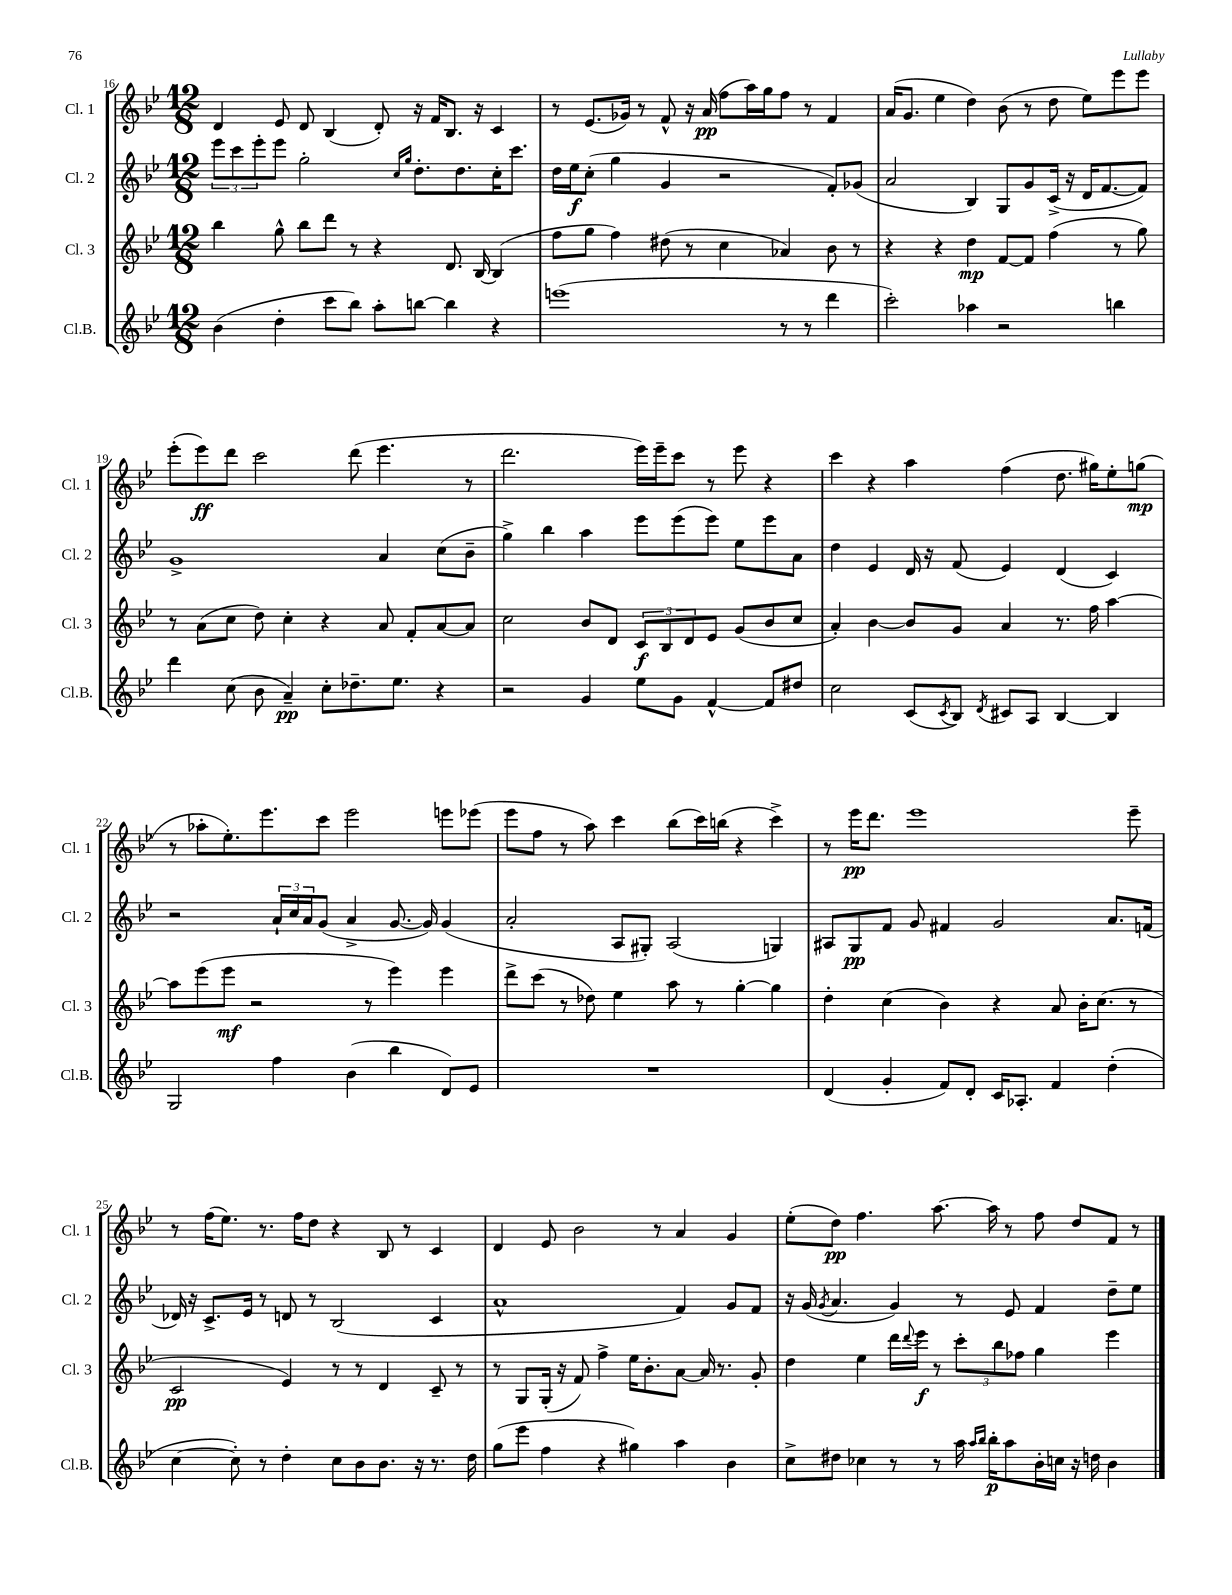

**kern	**dynam	**kern	**dynam	**kern	**dynam	**kern	**dynam
*part4	*part4	*part3	*part3	*part2	*part2	*part1	*part1
*staff4	*staff4	*staff3	*staff3	*staff2	*staff2	*staff1	*staff1
*I"Cl.B.	*	*I"Cl. 3	*	*I"Cl. 2	*	*I"Cl. 1	*
*I'Cl.B.	*	*I'Cl. 3	*	*I'Cl. 2	*	*I'Cl. 1	*
*clefG2	*	*clefG2	*	*clefG2	*	*clefG2	*
*k[b-e-]	*	*k[b-e-]	*	*k[b-e-]	*	*k[b-e-]	*
*M12/8	*	*M12/8	*	*M12/8	*	*M12/8	*
=16	=16	=16	=16	=16	=16	=16	=16
(4b-\	.	4bb-\	.	12eee-\L	.	4d/	.
.	.	.	.	12ccc\	.	.	.
.	.	.	.	12eee-'\	.	.	.
4dd'\	.	8gg^^\	.	8eee-\J	.	8e-/	.
.	.	8bb-\L	.	2gg'\	.	8d/	.
8ccc\L	.	8ddd\J	.	.	.	(4B-/	.
8bb-\J)	.	8r	.	.	.	.	.
8aa'\L	.	4r	.	.	.	8d'/)	.
.	.	.	.	16qqcc/LL	.	.	.
.	.	.	.	16qqgg/JJ	.	.	.
[8bbn\J	.	.	.	8.dd'\L	.	16r	.
.	.	.	.	.	.	16f/KL	.
4bb\]	.	8.d/	.	.	.	8.B-/J	.
.	.	.	.	8.dd\	.	.	.
.	.	[16B-/	.	.	.	16r	.
4r	.	(4B-/]	.	16cc'\K	.	4c/	.
.	.	.	.	8.ccc\J	.	.	.
=17	=17	=17	=17	=17	=17	=17	=17
(1eeen	.	8ff\L	.	16dd\LL	.	8r	.
.	.	.	.	16ee-\J	f	.	.
.	.	8gg\J	.	(8cc'\J	.	(8.e-/L	.
.	.	4ff\)	.	4gg\	.	.	.
.	.	.	.	.	.	16g-X/Jk)	.
.	.	.	.	.	.	8r	.
.	.	(8dd#X\	.	4g/	.	8f^^/	.
.	.	8r	.	.	.	16r	.
.	.	.	.	.	.	(16a/	pp
.	.	4cc\	.	2r	.	8ff\L	.
.	.	.	.	.	.	16aa\L)	.
.	.	.	.	.	.	16gg\J	.
8r	.	4a-X/)	.	.	.	8ff\J	.
8r	.	.	.	.	.	8r	.
4ddd\	.	8b-\	.	8f'/L)	.	4f/	.
.	.	8r	.	(8g-X/J	.	.	.
=18	=18	=18	=18	=18	=18	=18	=18
2ccc'\)	.	4r	.	2a/	.	(16a/KL	.
.	.	.	.	.	.	8.g/J	.
.	.	4r	.	.	.	4ee-\	.
4aa-X\	.	4dd\	mp	4B-/)	.	4dd\)	.
2r	.	[8f/L	.	8G/L	.	(8b-\	.
.	.	8f/J]	.	8g/	.	8r	.
.	.	(4ff\	.	(16c^/Jk	.	8dd\	.
.	.	.	.	16r	.	.	.
.	.	.	.	16d/KL	.	8ee-\L)	.
.	.	.	.	[8.f/	.	.	.
4bbn\	.	8r	.	.	.	8eee-\	.
.	.	8gg\)	.	8f/J])	.	8eee-\J	.
!!LO:LB:g=z
=19	=19	=19	=19	=19	=19	=19	=19
4ddd\	.	8r	.	1g^	.	(8eee-'\L	.
.	.	(8a\L	.	.	.	8eee-\)	ff
(8cc\	.	8cc\J	.	.	.	8ddd\J	.
8b-\	.	8dd\)	.	.	.	2ccc\	.
4a~/)	pp	4cc'\	.	.	.	.	.
8cc'\L	.	4r	.	.	.	.	.
8.dd-X~\	.	.	.	.	.	(8ddd\	.
.	.	8a/	.	4a/	.	4.eee-\	.
8.ee-\J	.	.	.	.	.	.	.
.	.	8f'/L	.	.	.	.	.
4r	.	[8a/	.	(8cc\L	.	.	.
.	.	8a/J]	.	8b-~\J	.	8r	.
=20	=20	=20	=20	=20	=20	=20	=20
2r	.	2cc\	.	4gg^\)	.	2.ddd\	.
.	.	.	.	4bb-\	.	.	.
4g/	.	8b-/L	.	4aa\	.	.	.
.	.	8d/J	.	.	.	.	.
8ee-\L	.	12c/L	f	8eee-\L	.	16eee-\LL)	.
.	.	.	.	.	.	16eee-~\J	.
.	.	12B-/	.	.	.	.	.
8g\J	.	.	.	(8eee-\	.	8ccc\J	.
.	.	12d/	.	.	.	.	.
[4f^^/	.	8e-/J	.	8eee-\J)	.	8r	.
.	.	(8g/L	.	8ee-\L	.	8eee-\	.
8f/L]	.	8b-/	.	8eee-\	.	4r	.
8dd#X/J	.	8cc/J	.	8a\J	.	.	.
=21	=21	=21	=21	=21	=21	=21	=21
2cc\	.	4a'/)	.	4dd\	.	4ccc\	.
.	.	[4b-\	.	4e-/	.	4r	.
(8c/L	.	8b-/L]	.	16d/	.	4aa\	.
.	.	.	.	16r	.	.	.
8qc/	.	.	.	.	.	.	.
8B-/J)	.	8g/J	.	(8f/	.	.	.
8qd/	.	.	.	.	.	.	.
8c#X/L	.	4a/	.	4e-/)	.	(4ff\	.
8A/J	.	.	.	.	.	.	.
[4B-/	.	8.r	.	(4d/	.	8.dd\	.
.	.	16ff\	.	.	.	16gg#X\KL)	.
4B-/]	.	[4aa\	.	4c/)	.	8ee-'\	.
.	.	.	.	.	.	(8ggn\J	mp
!!LO:LB:g=z
=22	=22	=22	=22	=22	=22	=22	=22
2G/	.	8aa\L]	.	2r	.	8r	.
.	.	(8eee-\	.	.	.	8aa-X'\L	.
.	.	8eee-\J	mf	.	.	8.ee-'\)	.
.	.	2r	.	.	.	.	.
.	.	.	.	.	.	8.eee-\	.
4ff\	.	.	.	24a`/LL	.	.	.
.	.	.	.	24cc/	.	.	.
.	.	.	.	24a/J	.	.	.
.	.	.	.	(8g/J	.	8ccc\J	.
(4b-\	.	.	.	4a^/	.	2eee-\	.
.	.	8r	.	.	.	.	.
4bb-\	.	4eee-\)	.	[8.g/	.	.	.
.	.	.	.	16g/])	.	.	.
8d/L)	.	4eee-\	.	(4g/	.	8eeen\L	.
8e-/J	.	.	.	.	.	(8eee-X\J	.
=23	=23	=23	=23	=23	=23	=23	=23
1.r	.	8ddd^\L	.	2a'/	.	8eee-\L	.
.	.	(8ccc\J	.	.	.	8ff\J	.
.	.	8r	.	.	.	8r	.
.	.	8dd-X\)	.	.	.	8aa\)	.
.	.	4ee-\	.	8A/L	.	4ccc\	.
.	.	.	.	8G#X'/J)	.	.	.
.	.	8aa\	.	(2A/	.	(8bb-\L	.
.	.	8r	.	.	.	16ccc\L)	.
.	.	.	.	.	.	(16bbn\JJ	.
.	.	[4gg'\	.	.	.	4r	.
.	.	4gg\]	.	4Gn/)	.	4ccc^\)	.
=24	=24	=24	=24	=24	=24	=24	=24
(4d/	.	4dd'\	.	8A#X/L	.	8r	.
.	.	.	.	8G/	pp	16eee-\KL	pp
.	.	.	.	.	.	8.ddd\J	.
4g'/	.	(4cc\	.	8f/J	.	.	.
.	.	.	.	8g/	.	1eee-	.
8f/L)	.	4b-\)	.	4f#X/	.	.	.
8d'/J	.	.	.	.	.	.	.
16c/KL	.	4r	.	2g/	.	.	.
8.A-X'/J	.	.	.	.	.	.	.
4f/	.	8a/	.	.	.	.	.
.	.	16b-'\KL	.	.	.	.	.
.	.	(8.cc\J	.	.	.	.	.
(4dd'\	.	.	.	8.a/L	.	.	.
.	.	8r	.	.	.	8eee-~\	.
.	.	.	.	(16fn/Jk	.	.	.
!!LO:LB:g=z
=25	=25	=25	=25	=25	=25	=25	=25
[4cc\	.	2c/	pp	16d-X/)	.	8r	.
.	.	.	.	16r	.	.	.
.	.	.	.	8.c^/L	.	(16ff\KL	.
.	.	.	.	.	.	8.ee-\J)	.
8cc'\])	.	.	.	.	.	.	.
.	.	.	.	16e-/Jk	.	.	.
8r	.	.	.	8r	.	8.r	.
4dd'\	.	4e-/)	.	8dn/	.	.	.
.	.	.	.	.	.	16ff\KL	.
.	.	.	.	8r	.	8dd\J	.
8cc\L	.	8r	.	(2B-/	.	4r	.
8b-\	.	8r	.	.	.	.	.
8.b-\J	.	4d/	.	.	.	8B-/	.
.	.	.	.	.	.	8r	.
16r	.	.	.	.	.	.	.
8.r	.	8c~/	.	4c/	.	4c/	.
.	.	8r	.	.	.	.	.
16dd\	.	.	.	.	.	.	.
=26	=26	=26	=26	=26	=26	=26	=26
(8gg\L	.	8r	.	1a^^	.	4d/	.
8eee-\J	.	8G/L	.	.	.	.	.
4ff\	.	(16G'/Jk	.	.	.	8e-/	.
.	.	16r	.	.	.	.	.
.	.	8f/)	.	.	.	2b-\	.
4r	.	4ff^\	.	.	.	.	.
4gg#X\)	.	16ee-\KL	.	.	.	.	.
.	.	8.b-'\	.	.	.	.	.
.	.	.	.	.	.	8r	.
4aa\	.	[8a\J	.	4f/)	.	4a/	.
.	.	16a/]	.	.	.	.	.
.	.	8.r	.	.	.	.	.
4b-\	.	.	.	8g/L	.	4g/	.
.	.	8g'/	.	8f/J	.	.	.
=27	=27	=27	=27	=27	=27	=27	=27
8cc^\L	.	4dd\	.	16r	.	(8ee-'\L	.
.	.	.	.	(16g/	.	.	.
.	.	.	.	8qg/	.	.	.
8dd#X\J	.	.	.	4.a/	.	8dd\J)	pp
4cc-X\	.	4ee-\	.	.	.	4.ff\	.
8r	.	16ddd\LL	.	4g/)	.	.	.
.	.	8qqddd/	.	.	.	.	.
.	.	16eee-\JJ	f	.	.	.	.
8r	.	8r	.	.	.	[8.aa\	.
16aa\	.	12ccc'\L	.	8r	.	.	.
16qqaa/LL	.	.	.	.	.	.	.
16qqbb-/JJ	.	.	.	.	.	.	.
16bb-'\KL	p	.	.	.	.	16aa\]	.
.	.	12bb-\	.	.	.	.	.
8aa\	.	.	.	8e-/	.	8r	.
.	.	12ff-X\J	.	.	.	.	.
16b-'\L	.	4gg\	.	4f/	.	8ff\	.
16ccn\JJ	.	.	.	.	.	.	.
16r	.	.	.	.	.	8dd/L	.
16ddn\	.	.	.	.	.	.	.
4b-\	.	4eee-\	.	8dd~\L	.	8f/J	.
.	.	.	.	8ee-\J	.	8r	.
==	==	==	==	==	==	==	==
*-	*-	*-	*-	*-	*-	*-	*-
